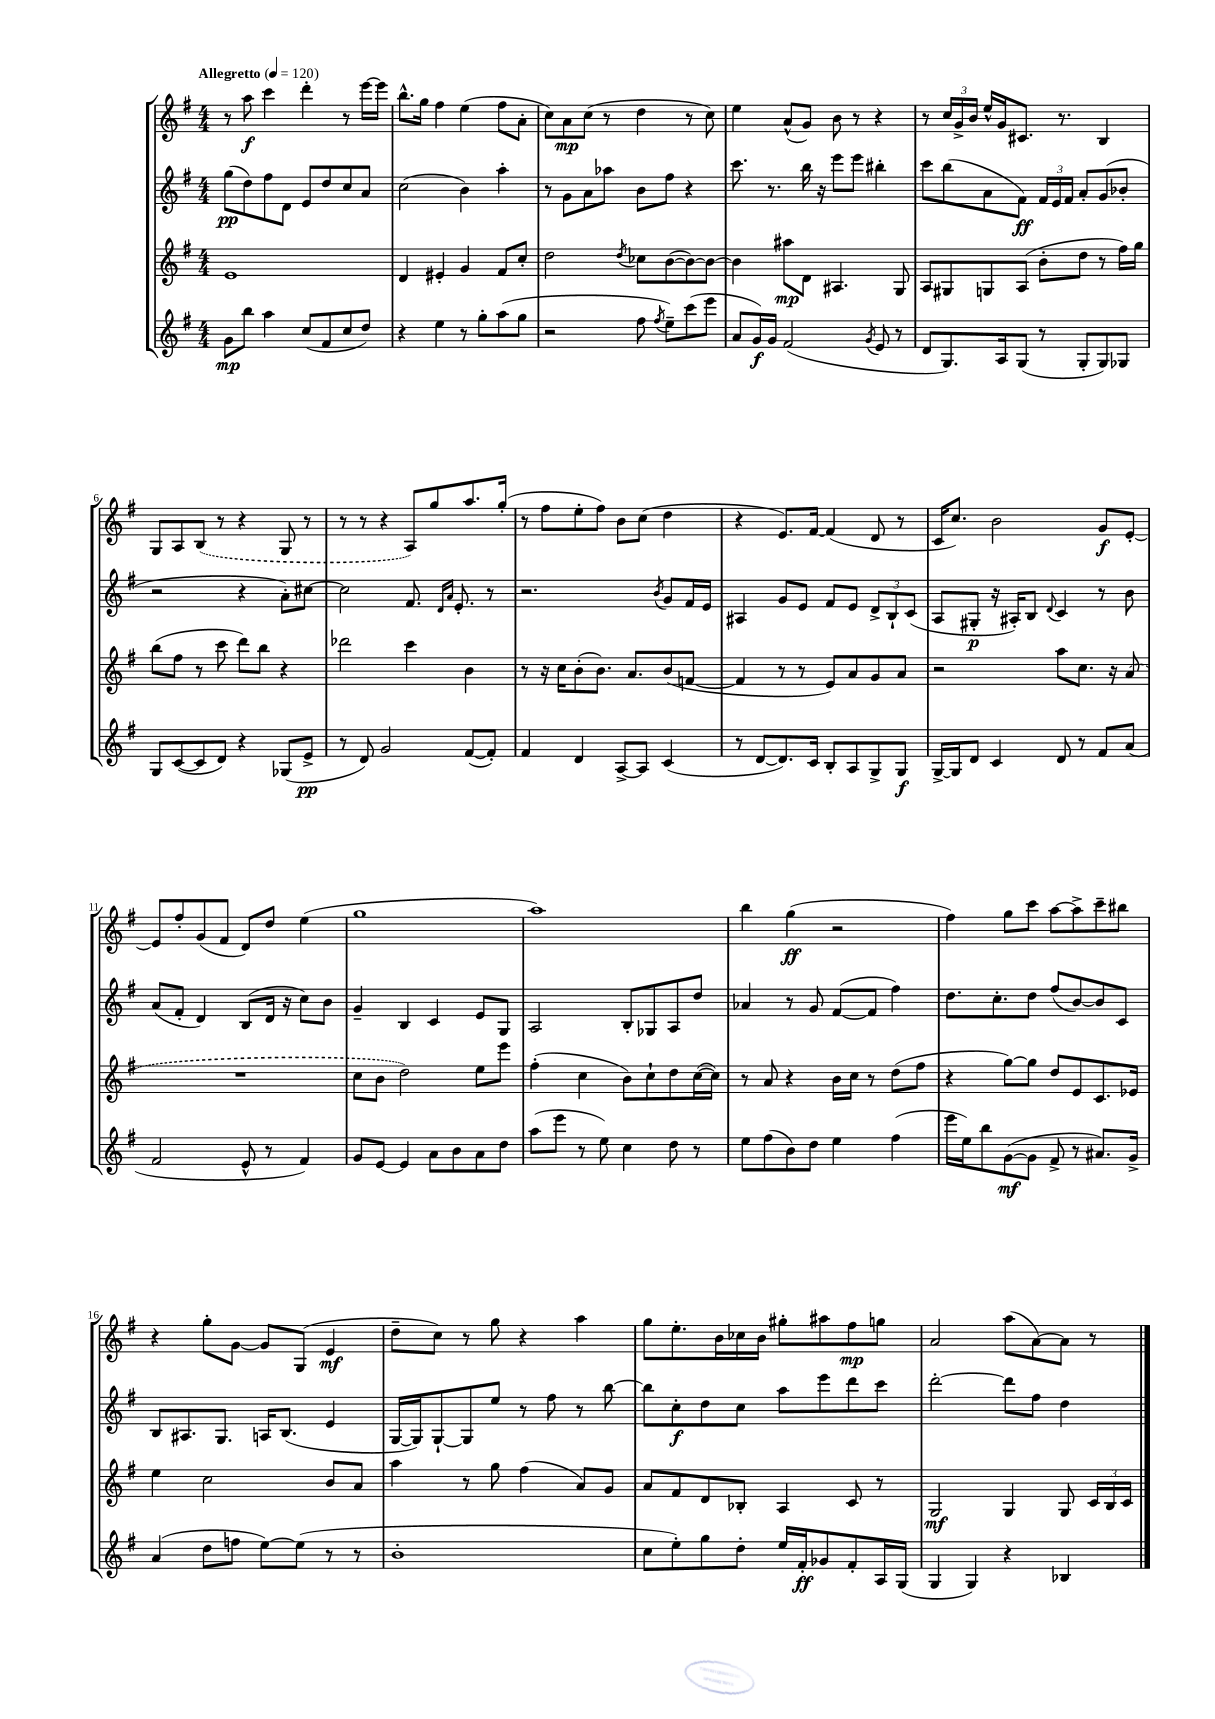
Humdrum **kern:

**kern	**dynam	**kern	**dynam	**kern	**dynam	**kern	**dynam
*part4	*part4	*part3	*part3	*part2	*part2	*part1	*part1
*staff4	*staff4	*staff3	*staff3	*staff2	*staff2	*staff1	*staff1
*clefG2	*	*clefG2	*	*clefG2	*	*clefG2	*
*k[f#]	*	*k[f#]	*	*k[f#]	*	*k[f#]	*
*M4/4	*	*M4/4	*	*M4/4	*	*M4/4	*
*MM120	*	*MM120	*	*MM120	*	*MM120	*
=1	=1	=1	=1	=1	=1	=1	=1
!	!	!	!	!	!	!LO:TX:a:B:t=Allegretto	!
8g\L	mp	1e	.	(8gg\L	pp	8r	.
8bb\J	.	.	.	8dd\)	.	8aa\	f
4aa\	.	.	.	8ff#\	.	4ccc\	.
.	.	.	.	8d\J	.	.	.
(8cc/L	.	.	.	8e/L	.	4ddd'\	.
8f#/	.	.	.	8dd/	.	.	.
8cc/	.	.	.	8cc/	.	8r	.
8dd/J)	.	.	.	8a/J	.	[16eee\LL	.
.	.	.	.	.	.	16eee\JJ]	.
=2	=2	=2	=2	=2	=2	=2	=2
4r	.	4d/	.	(2cc\	.	8.bb^^\L	.
.	.	.	.	.	.	16gg\Jk	.
4ee\	.	4e#X'/	.	.	.	4ff#\	.
8r	.	4g/	.	4b\)	.	(4ee\	.
8gg'\L	.	.	.	.	.	.	.
(8aa\	.	8f#/L	.	4aa'\	.	8ff#\L	.
8gg\J	.	8cc'/J	.	.	.	8a'\J	.
=3	=3	=3	=3	=3	=3	=3	=3
2r	.	2dd\	.	8r	.	8cc\L)	.
.	.	.	.	8g\L	.	8a\	mp
.	.	.	.	8a\	.	(8cc\J	.
.	.	.	.	8aa-X\J	.	8r	.
.	.	8qdd/	.	.	.	.	.
8ff#\	.	8cc-X\L	.	8b\L	.	4dd\	.
8qff#/	.	.	.	.	.	.	.
8ee~\L)	.	([8b\	.	8ff#\J	.	.	.
(8ccc\	.	8b\_)	.	4r	.	8r	.
8eee\J	.	8b\J_	.	.	.	8cc\)	.
=4	=4	=4	=4	=4	=4	=4	=4
8a/L	.	4b\]	.	8.ccc\	.	4ee\	.
16g/L)	f	.	.	.	.	.	.
16g/JJ	.	.	.	8.r	.	.	.
(2f#/	.	8aa#X\L	mp	.	.	(8a^^/L	.
.	.	8d\J	.	16bb\	.	8g/J)	.
.	.	.	.	16r	.	.	.
.	.	4.A#X/	.	8eee\L	.	8b\	.
.	.	.	.	8eee\J	.	8r	.
8qg/	.	.	.	.	.	.	.
8e/	.	.	.	4bb#X'\	.	4r	.
8r	.	8G/	.	.	.	.	.
=5	=5	=5	=5	=5	=5	=5	=5
8d/L	.	8A/L	.	8ccc\L	.	8r	.
8.G/)	.	8G#X/	.	(8bb\	.	24cc/LL	.
.	.	.	.	.	.	24g^/	.
.	.	.	.	.	.	24b/JJ	.
.	.	8Gn/	.	8a\	.	16ee^^/LL	.
16A/k	.	.	.	.	.	16g/J	.
(8G/J	.	(8A/J	.	8f#\J)	ff	8.c#X/J	.
8r	.	8b'\L	.	24f#/LL	.	.	.
.	.	.	.	24e/	.	.	.
.	.	.	.	.	.	8.r	.
.	.	.	.	24f#/JJ	.	.	.
8G'/L	.	8dd\J	.	8a'/L	.	.	.
8G/)	.	8r	.	(8g/	.	4B/	.
8G-X/J	.	16ff#\LL)	.	8b-X'/J	.	.	.
.	.	16gg\JJ	.	.	.	.	.
!!LO:LB:g=z
=6	=6	=6	=6	=6	=6	=6	=6
8G/L	.	(8bb\L	.	2r	.	8G/L	.
([8c/	.	8ff#\J	.	.	.	8A/	.
8c/]	.	8r	.	.	.	(8B/J	.
8d/J)	.	8ccc\	.	.	.	8r	.
4r	.	8ddd\L)	.	4r	.	4r	.
.	.	8bb\J	.	.	.	.	.
(8G-X/L	.	4r	.	8a'\L)	.	8G/	.
8e^/J	pp	.	.	[8cc#X\J	.	8r	.
=7	=7	=7	=7	=7	=7	=7	=7
8r	.	2ddd-X\	.	2cc#\]	.	8r	.
8d/)	.	.	.	.	.	8r	.
2g/	.	.	.	.	.	4r	.
.	.	4ccc\	.	8.f#/	.	8A/L)	.
.	.	.	.	.	.	8gg/	.
.	.	.	.	16qqd/LL	.	.	.
.	.	.	.	16qqa/JJ	.	.	.
.	.	.	.	8.e'/	.	.	.
([8f#/L	.	4b\	.	.	.	8.aa/	.
8f#'/J])	.	.	.	8r	.	.	.
.	.	.	.	.	.	(16gg'/Jk	.
=8	=8	=8	=8	=8	=8	=8	=8
4f#/	.	8r	.	2.r	.	8r	.
.	.	16r	.	.	.	8ff#\L	.
.	.	16cc\KL	.	.	.	.	.
4d/	.	(8b'\	.	.	.	8ee'\	.
.	.	8.b\J)	.	.	.	8ff#\J)	.
[8A^/L	.	.	.	.	.	8b\L	.
.	.	8.a/L	.	.	.	.	.
8A/J]	.	.	.	.	.	(8cc\J	.
.	.	.	.	8qb/	.	.	.
(4c/	.	(8b/	.	8g/L	.	4dd\	.
.	.	[8fn/J	.	16f#/L	.	.	.
.	.	.	.	16e/JJ	.	.	.
=9	=9	=9	=9	=9	=9	=9	=9
8r	.	4f/]	.	4A#X/	.	4r	.
[8d/L	.	.	.	.	.	.	.
8.d/])	.	8r	.	8g/L	.	8.e/L)	.
.	.	8r	.	8e/J	.	.	.
16c/Jk	.	.	.	.	.	[16f#/Jk	.
8B'/L	.	8e/L)	.	8f#/L	.	(4f#/]	.
8A/	.	8a/	.	8e/J	.	.	.
8G^/	.	8g/	.	12d^/L	.	8d/	.
.	.	.	.	12B`/	.	.	.
8G/J	f	8a/J	.	.	.	8r	.
.	.	.	.	(12c/J	.	.	.
=10	=10	=10	=10	=10	=10	=10	=10
[16G^/LL	.	2r	.	8A/L	.	16c/KL	.
16G/J]	.	.	.	.	.	8.cc/J)	.
8d/J	.	.	.	8G#X'/J	p	.	.
4c/	.	.	.	16r	.	2b\	.
.	.	.	.	16A#X'/KL)	.	.	.
.	.	.	.	8B/J	.	.	.
.	.	.	.	8qqd/	.	.	.
8d/	.	8aa\L	.	4c/	.	.	.
8r	.	8.cc\J	.	.	.	.	.
8f#/L	.	.	.	8r	.	8g/L	f
.	.	16r	.	.	.	.	.
(8a/J	.	(8a/	.	8b\	.	[8e'/J	.
!!LO:LB:g=z
=11	=11	=11	=11	=11	=11	=11	=11
2f#/	.	1r	.	(8a/L	.	8e/L]	.
.	.	.	.	8f#'/J	.	8ff#'/	.
.	.	.	.	4d/)	.	(8g/	.
.	.	.	.	.	.	8f#/J	.
8e^^/	.	.	.	(8B/L	.	8d/L)	.
8r	.	.	.	16d/Jk	.	8dd/J	.
.	.	.	.	16r	.	.	.
4f#/)	.	.	.	8cc\L)	.	(4ee\	.
.	.	.	.	8b\J	.	.	.
=12	=12	=12	=12	=12	=12	=12	=12
8g/L	.	8cc\L	.	4g~/	.	1gg	.
[8e/J	.	8b\J	.	.	.	.	.
4e/]	.	2dd\)	.	4B/	.	.	.
8a\L	.	.	.	4c/	.	.	.
8b\	.	.	.	.	.	.	.
8a\	.	8ee\L	.	8e/L	.	.	.
8dd\J	.	8eee\J	.	8G/J	.	.	.
=13	=13	=13	=13	=13	=13	=13	=13
(8aa\L	.	(4ff#'\	.	2A/	.	1aa)	.
8eee\J	.	.	.	.	.	.	.
8r	.	4cc\	.	.	.	.	.
8ee\)	.	.	.	.	.	.	.
4cc\	.	8b\L)	.	8B'/L	.	.	.
.	.	8cc`\	.	8G-X/	.	.	.
8dd\	.	8dd\	.	8A/	.	.	.
8r	.	([16cc\L	.	8dd/J	.	.	.
.	.	16cc\JJ])	.	.	.	.	.
=14	=14	=14	=14	=14	=14	=14	=14
8ee\L	.	8r	.	4a-X/	.	4bb\	.
(8ff#\	.	8a/	.	.	.	.	.
8b\)	.	4r	.	8r	.	(4gg\	ff
8dd\J	.	.	.	8g/	.	.	.
4ee\	.	16b\LL	.	([8f#/L	.	2r	.
.	.	16cc\JJ	.	.	.	.	.
.	.	8r	.	8f#/J]	.	.	.
(4ff#\	.	(8dd\L	.	4ff#\)	.	.	.
.	.	8ff#\J	.	.	.	.	.
=15	=15	=15	=15	=15	=15	=15	=15
16eee\LL	.	4r	.	8.dd\L	.	4ff#\)	.
16ee\J)	.	.	.	.	.	.	.
8bb\	.	.	.	.	.	.	.
.	.	.	.	8.cc'\	.	.	.
([8g\	mf	[8gg\L)	.	.	.	8gg\L	.
8g\J]	.	8gg\J]	.	8dd\J	.	8ccc\J	.
8f#^/	.	8dd/L	.	(8ff#/L	.	[8aa\L	.
8r	.	8e/	.	[8b/)	.	8aa^\]	.
8.a#X/L)	.	8.c/	.	8b/]	.	8ccc~\	.
.	.	.	.	8c/J	.	8bb#X\J	.
16g^/Jk	.	16e-X/Jk	.	.	.	.	.
!!LO:LB:g=z
=16	=16	=16	=16	=16	=16	=16	=16
(4a/	.	4ee\	.	8B/L	.	4r	.
.	.	.	.	8.A#X/	.	.	.
8dd\L	.	2cc\	.	.	.	8gg'\L	.
.	.	.	.	8.G/J	.	.	.
8ffn\J	.	.	.	.	.	[8g\J	.
[8ee\L)	.	.	.	16An/KL	.	8g/L]	.
.	.	.	.	(8.B/J	.	.	.
(8ee\J]	.	.	.	.	.	(8G/J	.
8r	.	8b/L	.	4e/	.	4e/	mf
8r	.	8a/J	.	.	.	.	.
=17	=17	=17	=17	=17	=17	=17	=17
1b'	.	4aa\	.	[16G/LL	.	8dd~\L	.
.	.	.	.	16G/J])	.	.	.
.	.	.	.	[8G`/	.	8cc\J)	.
.	.	8r	.	8G/]	.	8r	.
.	.	8gg\	.	8ee/J	.	8gg\	.
.	.	(4ff#\	.	8r	.	4r	.
.	.	.	.	8ff#\	.	.	.
.	.	8a/L)	.	8r	.	4aa\	.
.	.	8g/J	.	[8bb\	.	.	.
=18	=18	=18	=18	=18	=18	=18	=18
8cc\L	.	8a/L	.	8bb\L]	.	8gg\L	.
8ee'\)	.	8f#/	.	8cc'\	f	8.ee'\	.
8gg\	.	8d/	.	8dd\	.	.	.
.	.	.	.	.	.	16b\L	.
8dd'\J	.	8B-X'/J	.	8cc\J	.	16cc-X\	.
.	.	.	.	.	.	16b\JJ	.
16ee/LL	.	4A/	.	8aa\L	.	8gg#X'\L	.
16f#'/J	ff	.	.	.	.	.	.
8g-X/	.	.	.	8eee\	.	8aa#X\	.
8f#'/	.	8c/	.	8ddd\	.	8ff#\	mp
16A/L	.	8r	.	8ccc\J	.	8ggn\J	.
(16G/JJ	.	.	.	.	.	.	.
=19	=19	=19	=19	=19	=19	=19	=19
4G/	.	2G/	mf	[2ddd'\	.	2a/	.
4G/)	.	.	.	.	.	.	.
4r	.	4G/	.	8ddd\L]	.	(8aa\L	.
.	.	.	.	8ff#\J	.	[8a\)	.
4B-X/	.	8G/	.	4dd\	.	8a\J]	.
.	.	24c/LL	.	.	.	8r	.
.	.	24B/	.	.	.	.	.
.	.	24c/JJ	.	.	.	.	.
==	==	==	==	==	==	==	==
*-	*-	*-	*-	*-	*-	*-	*-
